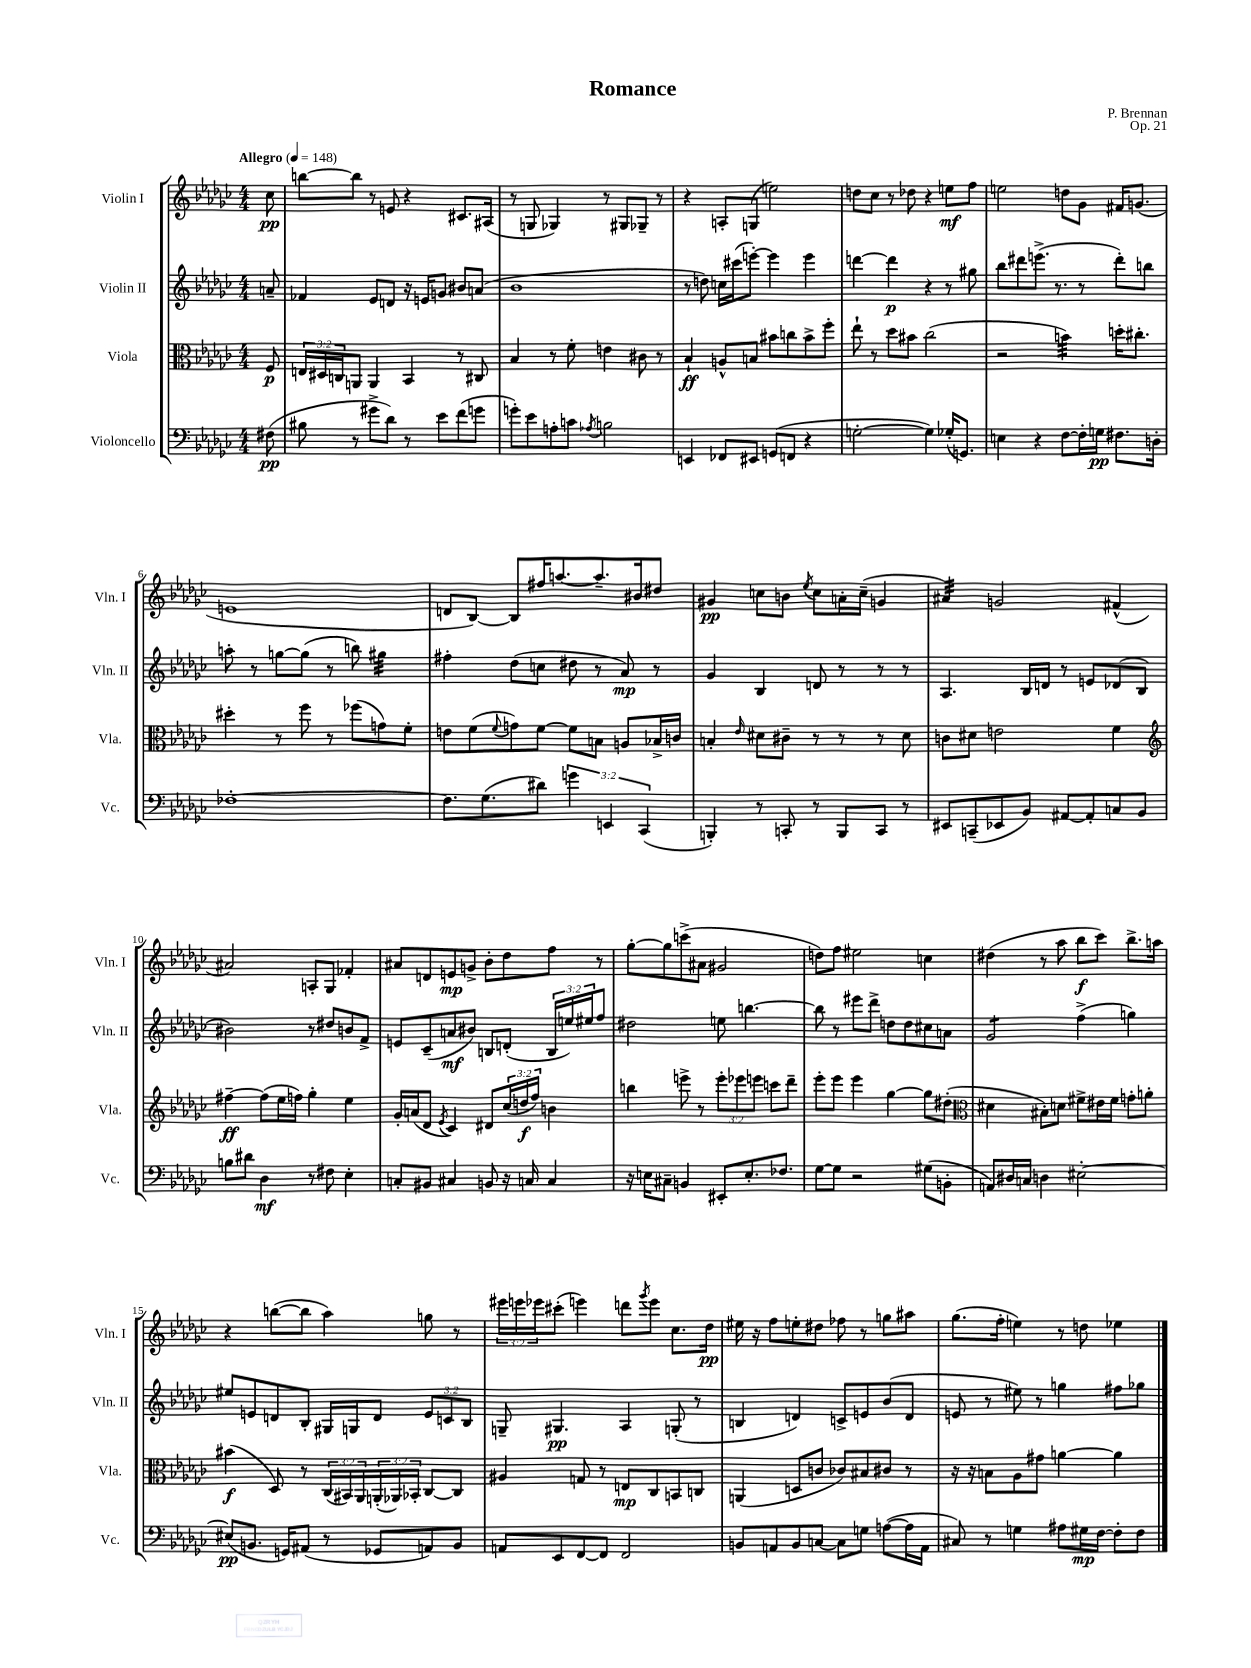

**kern	**kern	**kern	**kern
*staff4	*staff3	*staff2	*staff1
*clefF4	*clefC3	*clefG2	*clefG2
*k[b-e-a-d-g-c-]	*k[b-e-a-d-g-c-]	*k[b-e-a-d-g-c-]	*k[b-e-a-d-g-c-]
*M4/4	*M4/4	*M4/4	*M4/4
*MM148	*MM148	*MM148	*MM148
(8F#\	8F/	8a~/	8cc-\
=	=	=	=
8B#\	24E/LL	4f-/	[8bb\L
.	24D#/	.	.
.	24C/J	.	.
8r	8AA/J	.	8bb\]J
8g#^\L	4AA/	8e-/L	8r
8d-\J)	.	8d/J	8e/
8r	4BB-/	16r	4r
.	.	16e/LK	.
8e-\L	.	8g/J	.
(8f\	8r	8b#/L	8.c#/L
8g\J	8C#/	(8a/J	.
.	.	.	(16A#/Jk
=	=	=	=
8g'\L)	4B-/	1b-	8r
8e-\	.	.	8G/
8A'\	8r	.	4G-/)
8c\J	8f'\	.	.
8qA-/	.	.	.
2B\	4e\	.	8r
.	.	.	8G#/L
.	8c#\	.	8G-~/J
.	8r	.	8r
=	=	=	=
4EE/	4B-`/	8r	4r
.	.	8dd\)	.
8FF-/L	8A^^/L	16cc\LL	8A'/L
.	.	(16ccc#\J	.
8EE#/J	8B/J	[8eee'\J)	(8G/J
(8GG/L	8b#\L	4eee\]	2ee\)
8FF/J	8cc\	.	.
4r	8b#^\	4eee\	.
.	8ff'\J	.	.
=	=	=	=
[2G'\	8ee-`\	[4ddd\	8dd\L
.	8r	.	8cc-\J
.	8dd-\L	4ddd\]	8r
.	8b#\J	.	8dd-\
4G\])	(2cc-\	4r	4r
(16G-'/LK	.	8r	8ee\L
8.GG/J)	.	.	.
.	.	8gg#\	8ff\J
=	=	=	=
4E\	2r	8bb-\L	2ee\
.	.	8ddd#\	.
4r	.	(8.eee^\J	.
.	.	8.r	.
[8F\L	4b\)	.	8dd\L
16F'\]L	.	8r	8g-\J
16G\JJ	.	.	.
8.F#\L	16dd'\LK	8ddd#'\L)	16f#/LK
.	8.cc#'\J	.	(8.g/J
.	.	8bb\J	.
16D'\Jk	.	.	.
=	=	=	=
[1F-'	4dd#'\	8aa'\	1e
.	.	8r	.
.	8r	[8gg\L	.
.	8ff\	(8gg\]J	.
.	8r	8r	.
.	(8ff-\L	8bb\)	.
.	8g\)	4gg#\	.
.	8f'\J	.	.
=	=	=	=
8.F-\]L	8e\L	4ff#'\	8d/L
.	(8f\	.	[8B-/J)
(8.G-\	.	.	.
.	8qqf/	.	.
.	8g\)	(8dd-\L	8B-/]L
8d#\J)	[8f\J	8cc\J	16ff#/K
.	.	.	[8.aa/
6g\	8f\]L	8dd#\	.
.	8B\J	8r	8.aa~/]
6EE/	.	.	.
.	8A/L	8a-/)	.
.	.	.	16b#/k
(6CC-/	.	.	.
.	16B-^/L	8r	8dd#/J
.	16c/JJ	.	.
=	=	=	=
4BBB'/)	4B'/	4g-/	4g#/
.	16qqe-/	.	.
8r	8d#\L	4B-/	8cc\L
8CC'/	8c#~\J	.	8b\J
.	.	.	8qee-/
8r	8r	8d/	8cc\L
8BBB/L	8r	8r	16a'\L
.	.	.	(16cc~\JJ
8CC/J	8r	8r	4g/
8r	8d#\	8r	.
=	=	=	=
8EE#/L	8c\L	4.A-/	4a#/)
(8CC~/	8d#\J	.	.
8EE-/	2e\	.	2g/
8BB-/J)	.	16B-/LL	.
.	.	16d/JJ	.
[8AA#/L	.	8r	.
8AA#'/]	.	8e/L	.
8C/	4f\	(8d-/	(4f#^^/
8BB-/J	.	8B-/J	.
=	=	=	=
*	*clefG2	*	*
8B\L	[4ff#~\	2b#\)	2a#/)
8d#\J	.	.	.
4D-\	(8ff#\]L	.	.
.	16ee-\L	.	.
.	16ff\JJ)	.	.
8r	4gg-'\	8r	8A'/L
8F#\	.	8dd#/L	8G-/J
4E-'\	4ee-\	8b/	4f-'/
.	.	8f^/J	.
=	=	=	=
8C'/L	16g-'/LL	8e/L	8a#/L
.	(16a/J	.	.
8BB#/J	8d-/J	(8c-~/	8d/
.	8qe-/	.	.
4C#/	4c-/)	8a/	8e/
.	.	8b#/J)	8g^/J
8BB/	8d#/L	8B/L	8b-'\L
16r	(24cc-/L	(8d'/J	8dd-\
.	24dd/	.	.
16C/	.	.	.
.	24ff/JJ)	.	.
4C/	4b\	24B/LL	8ff\J
.	.	24ee/)	.
.	.	24ee#/J	.
.	.	8ff/J	8r
=	=	=	=
16r	4bb\	2dd#\	[8gg-'\L
16E\LK	.	.	.
8C#~\J	.	.	8gg-\]
4BB/	8eee^\	.	(8ccc^\
.	8r	.	8a#\J
8EE#'/L	12eee'\L	8ee\	2g#/
.	12eee-\	.	.
8.E'/	.	[4.bb\	.
.	12eee\J	.	.
.	8ccc\L	.	.
8.F-/J	.	.	.
.	8ddd-~\J	.	.
=	=	=	=
[8G-\L	8eee-'\L	8bb\]	8dd\L)
8G-\]J	8eee-\J	8r	8ff\J
2r	4eee-\	8eee#\L	2ee#\
.	.	8ddd-^\J	.
.	[4gg-\	8dd\L	.
.	.	8dd\	.
(8G#\L	8gg-\]L	8cc#\	4cc\
8BB'\J	(8dd#'\J	8a\J	.
=	=	=	=
*	*clefC3	*	*
8AA/L)	4d#\	2g-/	(4dd#\
16D#/L	.	.	.
16C/JJ	.	.	.
4D\	8B#'\L)	.	8r
.	8d\J	.	8aa-\
[2E#'\	8f#^\L	(4ff^\	8bb-\L
.	16e#\L	.	8ccc-\J)
.	16f#\JJ	.	.
.	8g'\L	4gg\)	8.bb-^\L
.	8a'\J	.	.
.	.	.	16aa\Jk
=	=	=	=
(8E#/]L	(4b#\	8ee#/L	4r
8.BB/J	.	8e/	.
.	8D-/)	8d/	([8bb\L
16GG/LK)	.	.	.
(8AA#/J	8r	8B-'/J	8bb\]J
8r	(24C-/LL	16G#/LL	4aa-\)
.	24BB#/)	.	.
.	.	16G/J	.
.	24AA-/	.	.
8GG-/L	(24AA'/	8d/J	.
.	24AA-/)	.	.
.	24BB-'/JJ	.	.
8AA/)	[8C-/L	12e/L	8gg\
.	.	12c/	.
8BB/J	8C-/]J	.	8r
.	.	12B-/J	.
=	=	=	=
8AA/L	4A#/	8G~/	24eee#\LL
.	.	.	24eee\
.	.	.	24eee-\J
8EE-/	.	4.G#/	(8ccc#'\J
[8FF/	8G/	.	4eee\)
8FF/]J	8r	.	.
2FF/	8E/L	4A-/	8ddd\L
.	.	.	8qggg-/
.	8C-/	.	8eee\J
.	8BB/	(8G'/	8.cc-\L
.	8C/J	8r	.
.	.	.	16dd-\Jk
=	=	=	=
8BB/L	(4AA/	4B/	16ee#\
.	.	.	16r
8AA/	.	.	8ff\L
8BB/	8D/L	4d/)	8ee'\
[8C/J	8c/J	.	8dd#\J
8C\]L	8c-/L)	8c^/L	8ff-\
8G\J	8B#/	8e/	8r
([8A\L	8c#/J	(8b-/	8gg\L
16A\]L	8r	8d/J	8aa#\J
16AA\JJ	.	.	.
=	=	=	=
8C#/)	16r	8e/	(8.gg-\L
.	16r	.	.
8r	8B\L	8r	.
.	.	.	16ff'\Jk
4G\	8A-\	8ee#\)	4ee\)
.	8g#\J	8r	.
8A#\L	[4a\	4gg\	8r
16G#\L	.	.	8dd\
[16F\JJ	.	.	.
8F'\]L	4a\]	8ff#\L	4ee-\
8F\J	.	8gg-\J	.
==	==	==	==
*-	*-	*-	*-
